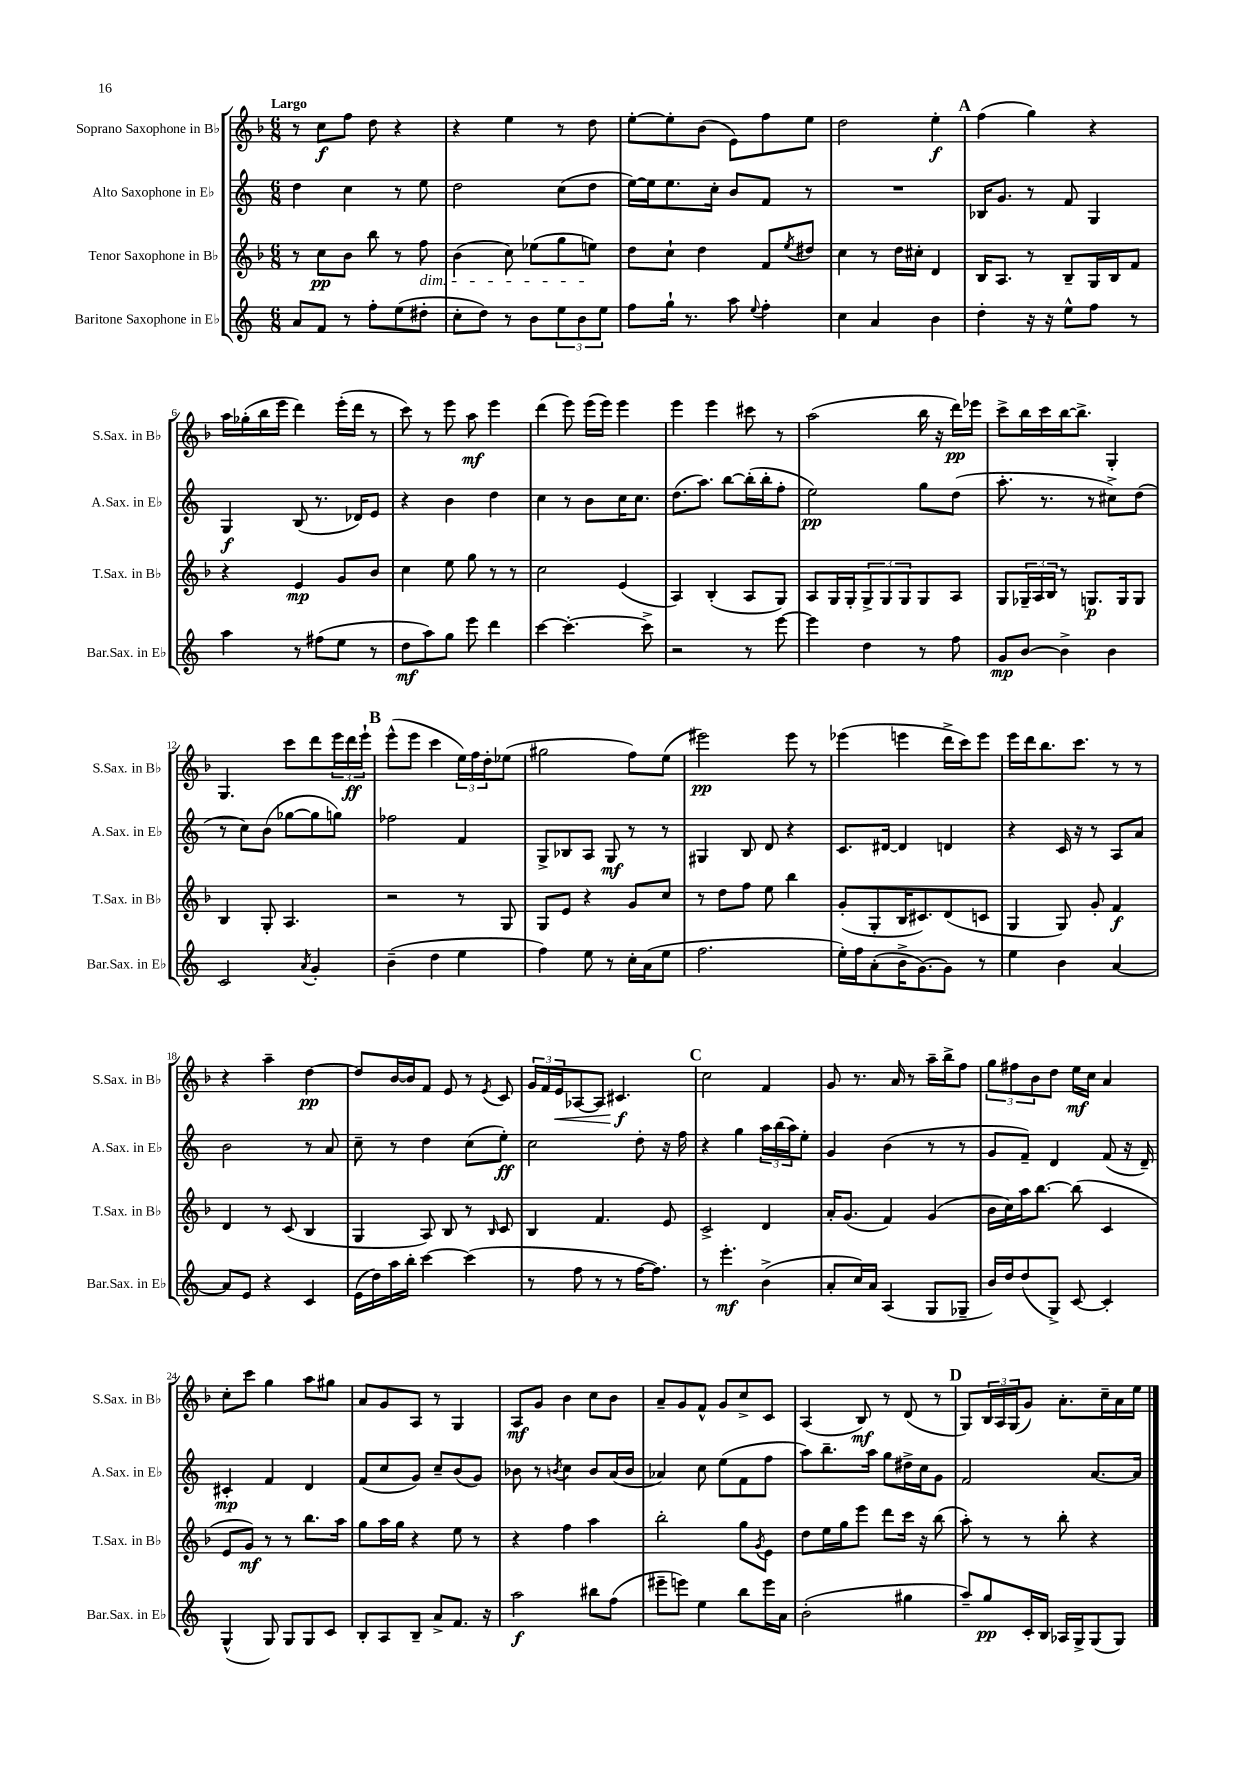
<<
\new StaffGroup <<
\new Staff = "s0" \with { instrumentName = "Soprano Saxophone in Bb" shortInstrumentName = "S.Sax. in Bb" } {
    \clef treble \key f \major \numericTimeSignature \time 6/8 \tempo "Largo"
    r8 c''8\f f''8 d''8 r4 |
    r4 e''4 r8 d''8 |
    e''8~-. e''8-. bes'8( e'8) f''8 e''8 |
    d''2 e''4-.\f |
    \mark \markup { \bold "A" } f''4( g''4) r4 |
    a''16 ges''16-.( bes''16 e'''16 d'''4) e'''16-.( d'''16 r8 |
    c'''8) r8 e'''8 a''8\mf e'''4 |
    d'''4( e'''8) e'''16( e'''16) e'''4 |
    e'''4 e'''4 cis'''8 r8 |
    a''2( bes''16 r16 d'''16\pp) ees'''16 |
    c'''8-> bes''16 c'''16 bes''16~ bes''8.-> g4-. |
    g4. c'''8 d'''8 \tuplet 3/2 { e'''16 d'''16\ff e'''16-! } |
    \mark \markup { \bold "B" } e'''8-^( e'''8 c'''4 \tuplet 3/2 { e''16) f''16 d''16-. } ees''8( |
    gis''2 f''8) e''8( |
    eis'''2\pp) eis'''8 r8 |
    ees'''4( e'''4 d'''16-> c'''16) e'''8 |
    e'''16 d'''16 bes''8. c'''8. r8 r8 |
    r4 a''4-- d''4~\pp |
    d''8 bes'16~ bes'16 f'8 e'8 r8 \acciaccatura { e'8 } c'8 |
    \tuplet 3/2 { g'16 f'16 e'16\< } aes8~ aes8 cis'4.\f\! |
    \mark \markup { \bold "C" } c''2 f'4 |
    g'8 r8. a'16 r8 a''16-- bes''16-> f''8 |
    \tuplet 3/2 { g''8 fis''8 bes'8 } d''8 e''16\mf c''16 a'4 |
    c''8-. c'''8 g''4 a''8 gis''8 |
    a'8 g'8 a8 r8 g4 |
    a8\mf g'8 bes'4 c''8 bes'8 |
    a'8-- g'8 f'8-^ g'8 c''8-> c'8 |
    a4( bes8\mf) r8 d'8( r8 |
    \mark \markup { \bold "D" } g8) \tuplet 3/2 { bes16 a16 g16( } g'8) a'8.-. c''16-- a'16 e''16 \bar "|." |
}
\new Staff = "s1" \with { instrumentName = "Alto Saxophone in Eb" shortInstrumentName = "A.Sax. in Eb" } {
    \clef treble \key c \major \numericTimeSignature \time 6/8
    d''4 c''4 r8 e''8 |
    d''2 c''8( d''8 |
    e''16~) e''16 e''8. c''16-. b'8 f'8 r8 |
    R2. |
    \mark \markup { \bold "A" } bes16 g'8. r8 f'8 g4 |
    g4\f b8( r8. des'16) e'8 |
    r4 b'4 d''4 |
    c''4 r8 b'8 c''16 c''8. |
    d''8.( a''8.) b''8~ b''16-.( b''16-. f''8-. |
    e''2\pp) g''8 d''8( |
    a''8.-. r8. r8 cis''8->) d''8( |
    r8 c''8) b'8( ges''8~ ges''8 g''8) |
    \mark \markup { \bold "B" } fes''2 f'4 |
    g8-> bes8 a8 g8\mf r8 r8 |
    gis4 b8 d'8 r4 |
    c'8. dis'16~ dis'4 d'4 |
    r4 c'16 r16 r8 a8 a'8 |
    b'2 r8 a'8 |
    c''8-- r8 d''4 c''8( e''8-.\ff) |
    c''2 d''8-. r16 f''16 |
    \mark \markup { \bold "C" } r4 g''4 \tuplet 3/2 { a''16 b''16( a''16) } e''8-. |
    g'4 b'4( r8 r8 |
    g'8 f'8--) d'4 f'8( r16 d'16--) |
    cis'4-.\mp f'4 d'4 |
    f'8( c''8 g'8) c''8-- b'8( g'8) |
    bes'8 r8 \acciaccatura { b'8 } c''4 b'8 a'16( b'16 |
    aes'4) c''8 e''8( f'8 f''8 |
    a''8) b''8.-- a''16 g''8 dis''16-> c''16 g'8 |
    \mark \markup { \bold "D" } f'2 a'8.~ a'16 \bar "|." |
}
\new Staff = "s2" \with { instrumentName = "Tenor Saxophone in Bb" shortInstrumentName = "T.Sax. in Bb" } {
    \clef treble \key f \major \numericTimeSignature \time 6/8
    r8 c''8\pp bes'8 bes''8 r8 f''8\dim |
    bes'4( c''8) ees''8( g''8 e''8\!) |
    d''8 c''8-! d''4 f'8 \acciaccatura { e''8 } dis''8 |
    c''4 r8 d''16 cis''16-. d'4 |
    \mark \markup { \bold "A" } bes16 a8. r8 bes8-- g16 bes16 f'8 |
    r4 e'4\mp g'8 bes'8 |
    c''4 e''8 g''8 r8 r8 |
    c''2 e'4( |
    a4) bes4-.( a8 g8) |
    a8 g16 g16-. \tuplet 3/2 { g8-> g8 g8 } g8 a8 |
    g8 \tuplet 3/2 { ges16-- a16 bes16 } r8 g8.\p g16 g8 |
    bes4 g8-. a4. |
    \mark \markup { \bold "B" } r2 r8 g8 |
    g8 e'8 r4 g'8 c''8 |
    r8 d''8 f''8 e''8 bes''4 |
    g'8-.( g8-. bes16 cis'8.) d'8( c'8 |
    g4 g8) g'8-. f'4\f |
    d'4 r8 c'8( bes4 |
    g4 a8) bes8 r8 \grace { bes16 } c'8 |
    bes4 f'4. e'8 |
    \mark \markup { \bold "C" } c'2-> d'4 |
    a'16-. g'8.( f'4) g'4( |
    bes'16 c''16) a''16 bes''8.~ bes''8( c'4 |
    e'8 g'8\mf) r8 r8 bes''8. a''16 |
    g''8 a''16 g''16 r4 e''8 r8 |
    r4 f''4 a''4 |
    bes''2-. g''8 \acciaccatura { g'8 } e'8 |
    d''8 e''16 g''16 e'''8 d'''8 c'''16 r16 bes''8( |
    \mark \markup { \bold "D" } a''8-.) r8 r8 bes''8-. r4 \bar "|." |
}
\new Staff = "s3" \with { instrumentName = "Baritone Saxophone in Eb" shortInstrumentName = "Bar.Sax. in Eb" } {
    \clef treble \key c \major \numericTimeSignature \time 6/8
    a'8 f'8 r8 f''8-. e''8( dis''8-. |
    c''8-. d''8) r8 b'8 \tuplet 3/2 { e''8 b'8 e''8 } |
    f''8 g''16-! r8. a''8 \appoggiatura { e''8 } f''4-. |
    c''4 a'4 b'4 |
    \mark \markup { \bold "A" } d''4-. r16 r16 e''8-^ f''8 r8 |
    a''4 r8 fis''8( e''8 r8 |
    d''8\mf a''8) g''8 e'''8 d'''4 |
    c'''4~ c'''4.~-. c'''8-> |
    r2 r8 e'''8~ |
    e'''4 d''4 r8 f''8 |
    g'8\mp b'8~ b'4-> b'4 |
    c'2 \acciaccatura { a'8 } g'4-. |
    \mark \markup { \bold "B" } b'4--( d''4 e''4 |
    f''4) e''8 r8 c''16-. a'16( e''8 |
    f''2. |
    e''16-.) f''16 a'8-.( b'16-> g'8.~) g'8 r8 |
    e''4 b'4 a'4~ |
    a'8 e'8 r4 c'4 |
    e'16( d''16) a''16 b''16-. c'''4~ c'''4( |
    r8 f''8 r8 r8 f''16~ f''8.) |
    \mark \markup { \bold "C" } r8 e'''4.-.\mf b'4->( |
    a'8-. c''16) a'16 a4( g8 ges8-- |
    b'16) d''16 d''8( g8->) c'8~ c'4-. |
    g4-^( g8) g8 g8 c'8 |
    b8-. a8 b8-- a'8-> f'8. r16 |
    a''2\f bis''8 f''8( |
    eis'''8-- e'''8) e''4 b''8 e'''16 a'16 |
    b'2-.( gis''4 |
    \mark \markup { \bold "D" } a''8--) g''8\pp c'16-. b16 aes16 g16-> g8( g8) \bar "|." |
}
>>
>>
